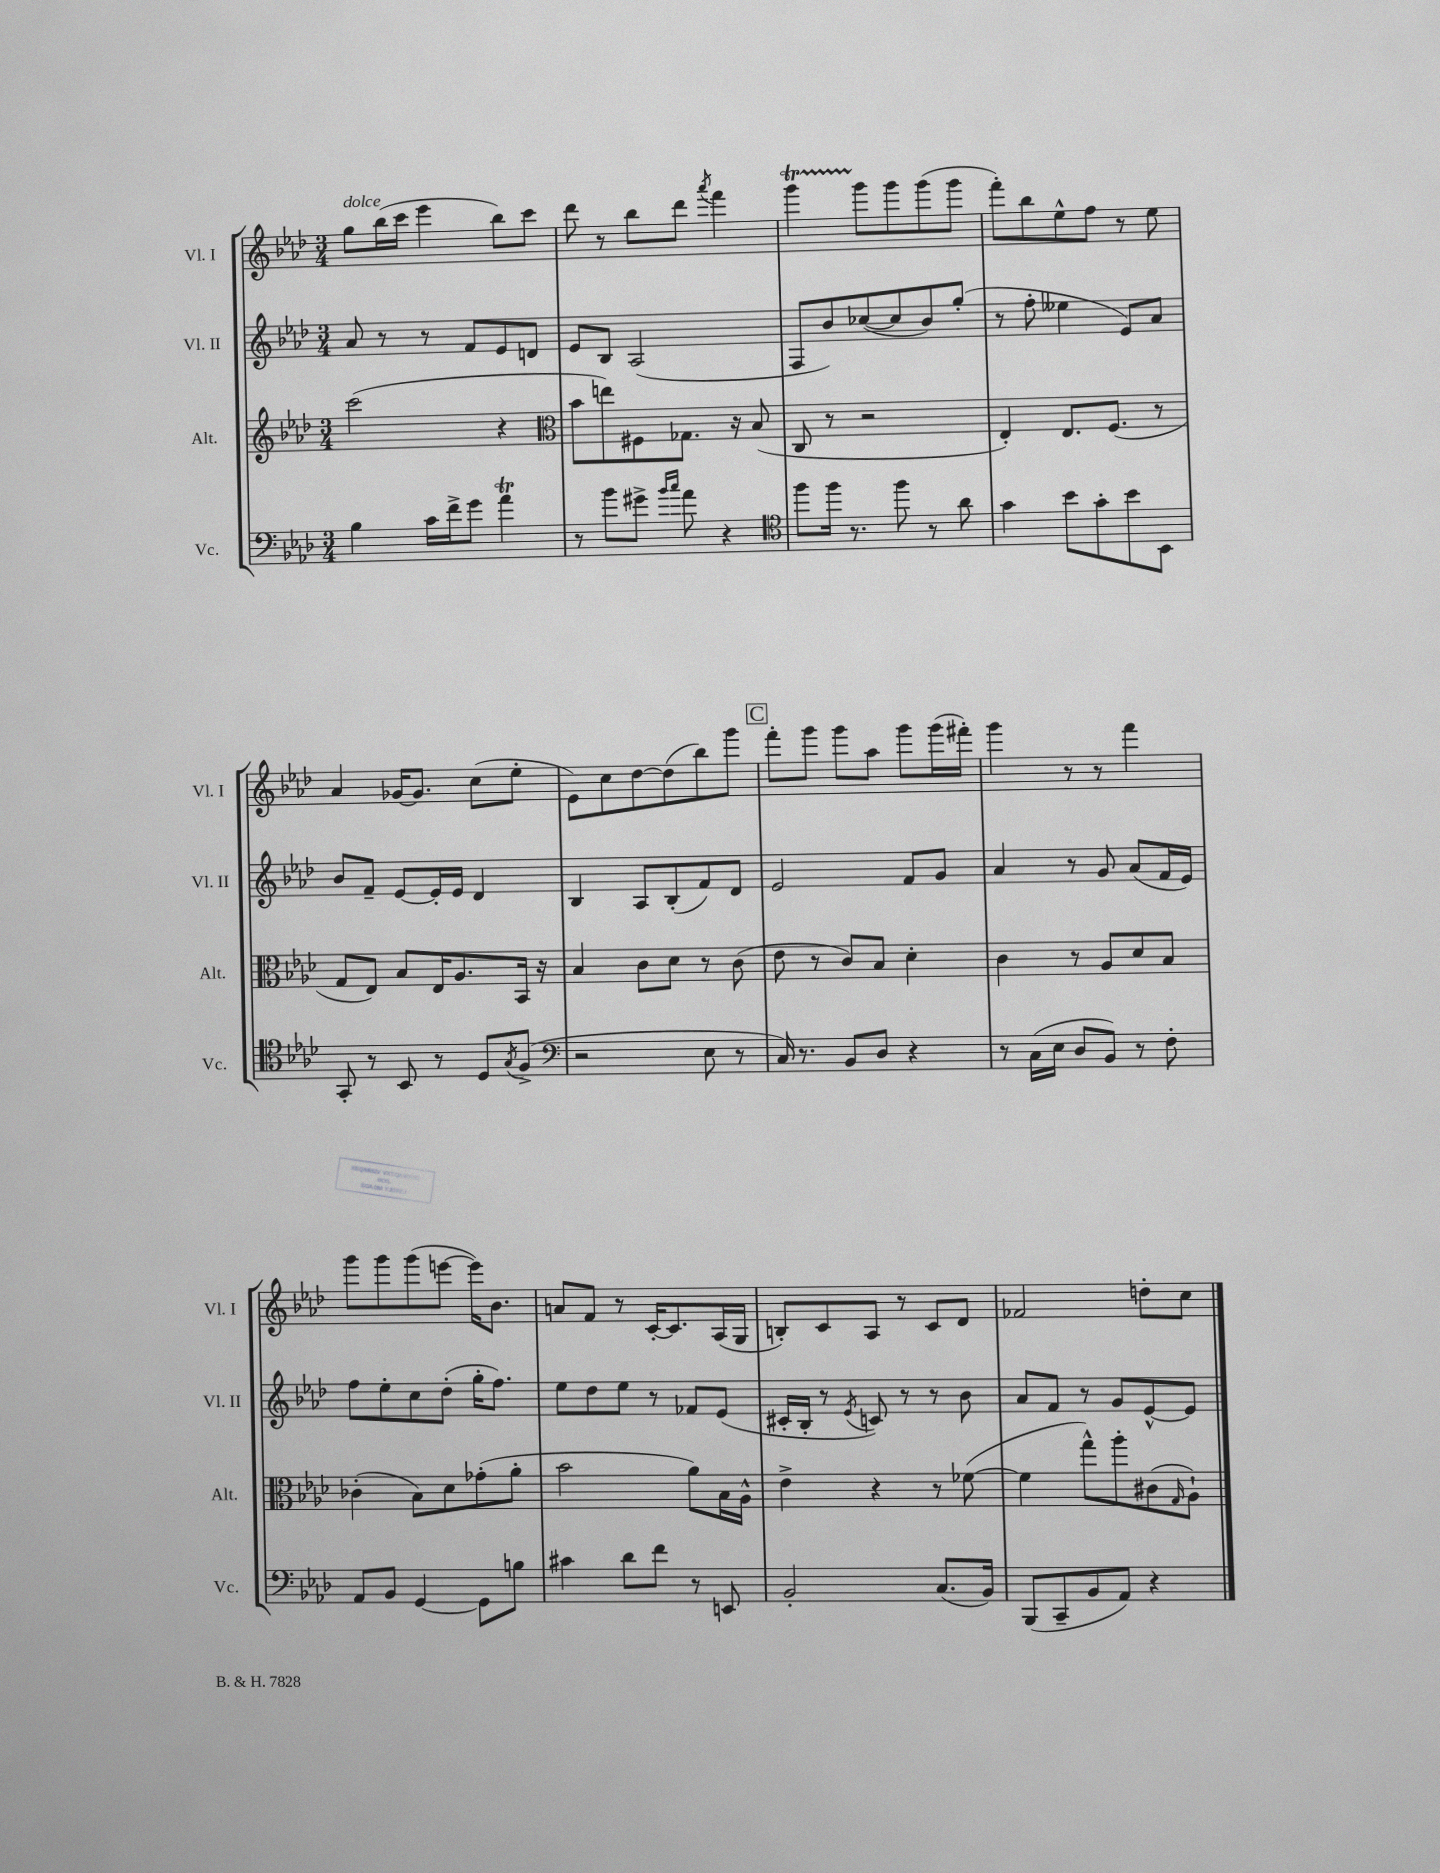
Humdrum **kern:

**kern	**kern	**kern	**kern
*part4	*part3	*part2	*part1
*staff4	*staff3	*staff2	*staff1
*I"Vc.	*I"Alt.	*I"Vl. II	*I"Vl. I
*I'Vc.	*I'Alt.	*I'Vl. II	*I'Vl. I
*clefF4	*clefG2	*clefG2	*clefG2
*k[b-e-a-d-]	*k[b-e-a-d-]	*k[b-e-a-d-]	*k[b-e-a-d-]
*M3/4	*M3/4	*M3/4	*M3/4
=86	=86	=86	=86
!	!	!	!LO:TX:a:i:t=dolce
4B-\	(2ccc\	8a-/	8gg\L
.	.	8r	(16bb-\L
.	.	.	16ccc\JJ
16c\LL	.	8r	4eee-\
16f^\J	.	.	.
8g\J	.	8f/L	.
4a-T\	4r	8e-/	8bb-\L)
.	.	8dn/J	8ccc\J
=87	=87	=87	=87
*	*clefC3	*	*
8r	8b-\L	8e-/L	8ddd-\
8b-\L	8een\)	8B-/J	8r
8g#X^\J	8F#X\	(2A-/	8bb-\L
16qqb-/LL	.	.	.
16qqcc/JJ	.	.	.
8a-\	8.G-X\J	.	8ddd-\J
.	.	.	8qaaa-/
4r	.	.	4fff\
.	16r	.	.
.	(8B-/	.	.
=88	=88	=88	=88
*clefC4	*	*	*
8ff\L	8C/	8F/L	4gggt\
16ff\Jk	8r	8b-/)	.
8.r	.	.	.
.	2r	([8cc-X/	8ggg\L
8ff\	.	8cc-/]	8ggg\
8r	.	8b-/)	(8ggg\
8a-\	.	(8gg'/J	8ggg\J
=89	=89	=89	=89
4g\	4E-'/)	8r	8fff'\L)
.	.	8ff'\	8bb-\
8b-\L	8.E-/L	4ee--X\	8ee-^^\
8g'\	.	.	8ff\J
.	(8.F/J	.	.
8b-\	.	8e-/L)	8r
8BB-\J	8r	8a-/J	8ee-\
!!LO:LB:g=z
=90	=90	=90	=90
8GG'/	8G/L	8b-/L	4a-/
8r	8E-/J)	8f~/J	.
8BB-/	8B-/L	[8e-/L	[16g-X/KL
.	.	.	8.g-/J]
8r	16E-/K	16e-'/L]	.
.	8.A-/	16e-/JJ	.
8D-/L	.	4d-/	(8cc\L
8qG/	.	.	.
(8F^/J	16BB-/Jk	.	8ee-'\J
.	16r	.	.
=91	=91	=91	=91
*clefF4	*	*	*
2r	4B-/	4B-/	8e-\L)
.	.	.	8cc\
.	8c\L	8A-/L	[8dd-\
.	8d-\J	(8B-'/	(8dd-\]
8E-\	8r	8f/)	8bb-\)
8r	(8c\	8d-/J	8ggg\J
!!LO:REH:place=s1:t=C
=92	=92	=92	=92
16C/)	8e-\	2e-/	8fff'\L
8.r	.	.	.
.	8r	.	8ggg\J
8BB-/L	8c/L)	.	8ggg\L
8D-/J	8B-/J	.	8aa-\J
4r	4d-'\	8f/L	8ggg\L
.	.	8g/J	(16ggg\L
.	.	.	16fff#X'\JJ)
=93	=93	=93	=93
8r	4c\	4a-/	4ggg\
(16C\LL	.	.	.
16E-\JJ	.	.	.
8D-/L	8r	8r	8r
8BB-/J)	8A-/L	8g/	8r
8r	8d-/	(8a-/L	4fff\
8F'\	8B-/J	16f/L	.
.	.	16e-/JJ)	.
!!LO:LB:g=z
=94	=94	=94	=94
8AA-/L	(4c-X'\	8ff\L	8ggg\L
8BB-/J	.	8ee-'\	8ggg\
[4GG/	8B-\L)	8cc\	(8ggg\
.	8d-\	(8dd-'\J	[8eeen\J
8GG\L]	(8g-X'\	16gg'\KL	16eee\KL])
.	.	8.ff\J)	8.b-\J
8Bn\J	8a-'\J	.	.
=95	=95	=95	=95
4c#X\	2b-\	8ee-\L	8an/L
.	.	8dd-\	8f/J
8d-\L	.	8ee-\J	8r
8f\J	.	8r	[16c'/KL
.	.	.	8.c/]
8r	8a-\L)	8f-X/L	.
8EEn/	16B-\L	(8e-/J	(16A-/L
.	16A-^^\JJ	.	16G/JJ
=96	=96	=96	=96
2BB-'/	4e-^\	16c#X'/LL	8Bn'/L)
.	.	16B-'/JJ	.
.	.	8r	8c/
.	.	8qe-/	.
.	4r	8cn/)	8A-/J
.	.	8r	8r
(8.C/L	8r	8r	8c/L
.	([8f-X\	8b-\	8d-/J
16BB-/Jk)	.	.	.
=97	=97	=97	=97
(8BBB-/L	4f-\]	8a-/L	2f-X/
8CC~/	.	8f/J	.
8BB-/	8gg^^\L)	8r	.
8AA-/J)	8aa-'\	8g/L	.
4r	(8c#X\	[8e-^^/	8ddn'\L
.	16qqG/	.	.
.	8A-`\J)	8e-/J]	8cc\J
==	==	==	==
*-	*-	*-	*-
